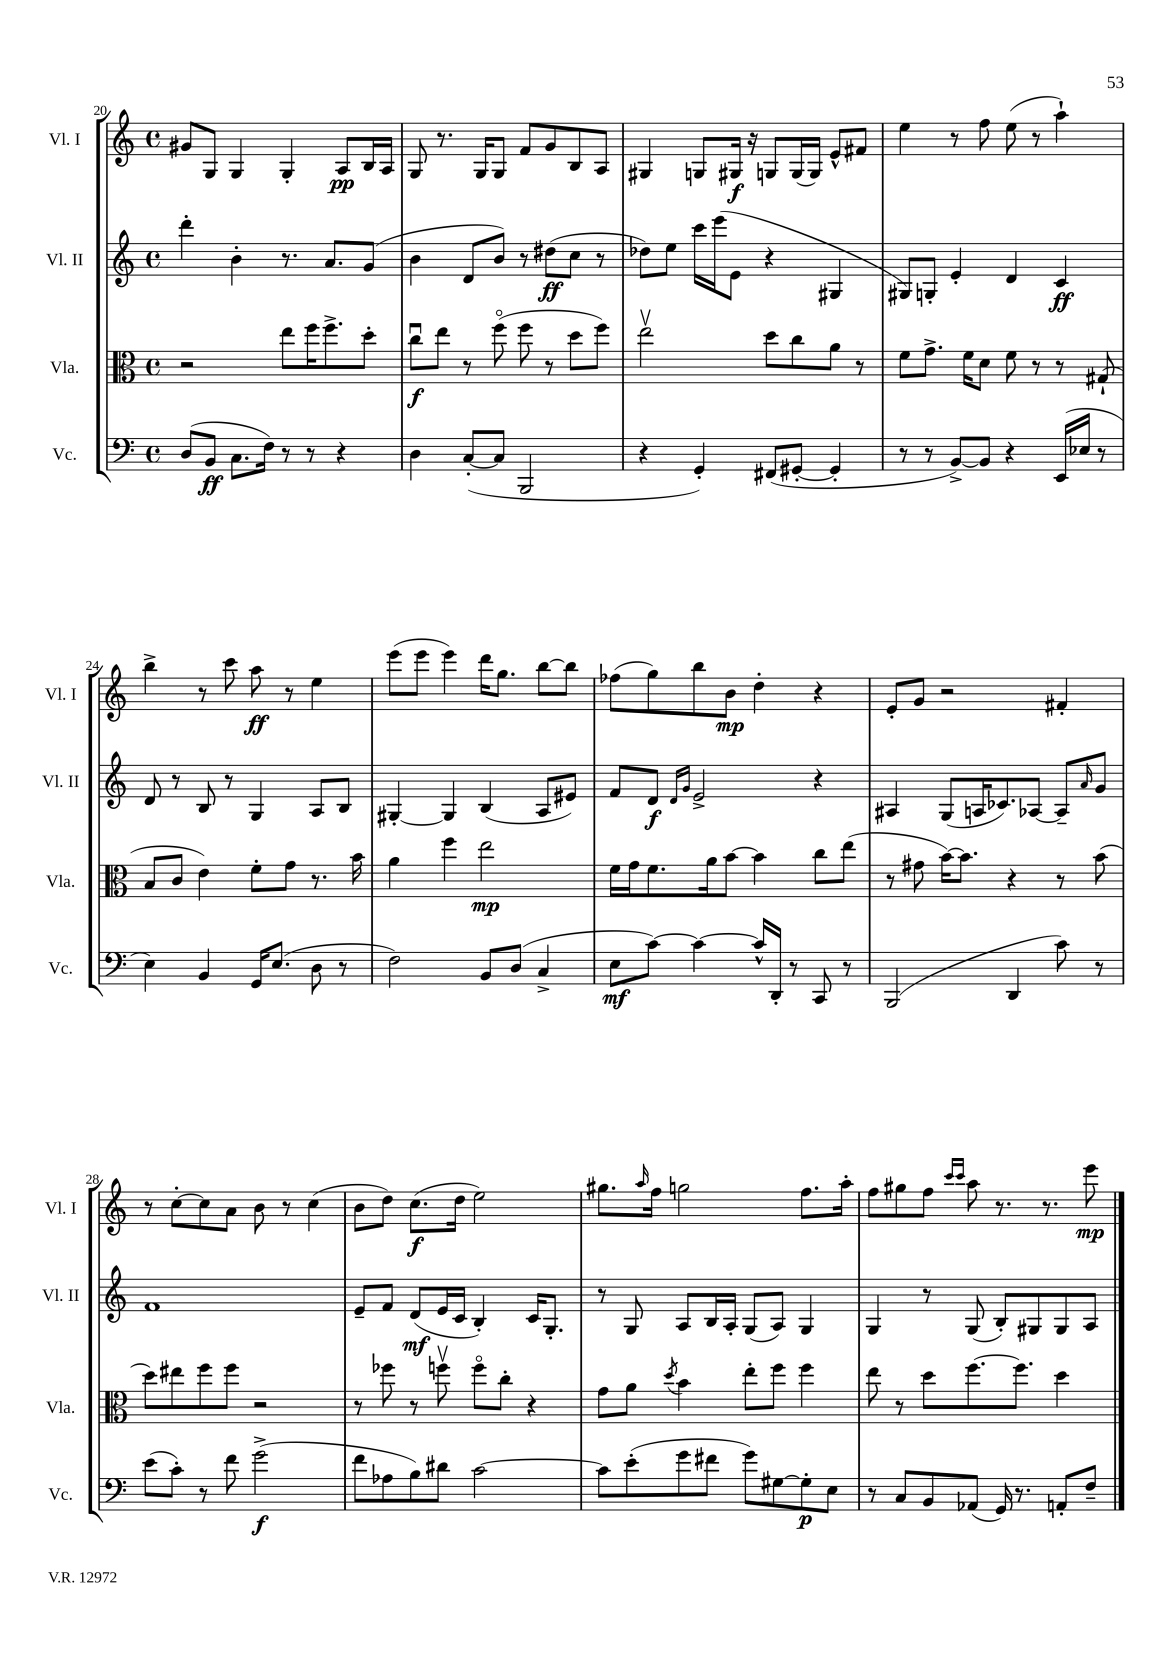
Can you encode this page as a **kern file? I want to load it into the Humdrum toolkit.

**kern	**dynam	**kern	**dynam	**kern	**dynam	**kern	**dynam
*part4	*part4	*part3	*part3	*part2	*part2	*part1	*part1
*staff4	*staff4	*staff3	*staff3	*staff2	*staff2	*staff1	*staff1
*I"Vc.	*	*I"Vla.	*	*I"Vl. II	*	*I"Vl. I	*
*I'Vc.	*	*I'Vla.	*	*I'Vl. II	*	*I'Vl. I	*
*clefF4	*	*clefC3	*	*clefG2	*	*clefG2	*
*k[]	*	*k[]	*	*k[]	*	*k[]	*
*M4/4	*	*M4/4	*	*M4/4	*	*M4/4	*
*met(c)	*	*met(c)	*	*met(c)	*	*met(c)	*
=20	=20	=20	=20	=20	=20	=20	=20
(8D/L	.	2r	.	4ddd'\	.	8g#X/L	.
8BB/J	ff	.	.	.	.	8G/J	.
8.C\L	.	.	.	4b'\	.	4G/	.
16F\Jk)	.	.	.	.	.	.	.
8r	.	8ee\L	.	8.r	.	4G'/	.
8r	.	16ff\K	.	.	.	.	.
.	.	8.ff^\	.	8.a/L	.	.	.
4r	.	.	.	.	.	8A/L	pp
.	.	8dd'\J	.	(8g/J	.	16B/L	.
.	.	.	.	.	.	16A/JJ	.
=21	=21	=21	=21	=21	=21	=21	=21
4D\	.	8ccu\L	f	4b\	.	8G/	.
.	.	8ee\J	.	.	.	8.r	.
([8C'/L	.	8r	.	8d/L	.	.	.
.	.	.	.	.	.	16G/KL	.
8C/J]	.	(8ff\	.	8b/J)	.	8G/J	.
2BBB/	.	8ff\	.	8r	.	8f/L	.
.	.	8r	.	(8dd#X\L	ff	8g/	.
.	.	8dd\L	.	8cc\J	.	8B/	.
.	.	8ff\J)	.	8r	.	8A/J	.
=22	=22	=22	=22	=22	=22	=22	=22
4r	.	2eev\	.	8dd-X\L)	.	4G#X/	.
.	.	.	.	8ee\J	.	.	.
4GG'/)	.	.	.	16ccc\LL	.	8Gn/L	.
.	.	.	.	(16eee\J	.	.	.
.	.	.	.	8e\J	.	16G#X/Jk	f
.	.	.	.	.	.	16r	.
(8FF#X/L	.	8dd\L	.	4r	.	8Gn/L	.
[8GG#X'/J	.	8cc\	.	.	.	(16G/L	.
.	.	.	.	.	.	16G/JJ)	.
4GG#'/]	.	8a\J	.	4G#X/	.	8e^^/L	.
.	.	8r	.	.	.	8f#X/J	.
=23	=23	=23	=23	=23	=23	=23	=23
8r	.	8f\L	.	8G#X/L)	.	4ee\	.
8r	.	8.g^\J	.	8Gn'/J	.	.	.
[8BB^/L)	.	.	.	4e'/	.	8r	.
.	.	16f\KL	.	.	.	.	.
8BB/J]	.	8d\J	.	.	.	8ff\	.
4r	.	8f\	.	4d/	.	(8ee\	.
.	.	8r	.	.	.	8r	.
(16EE/LL	.	8r	.	4c/	ff	4aa`\)	.
16E-X/JJ	.	.	.	.	.	.	.
8r	.	(8G#X`/	.	.	.	.	.
!!LO:LB:g=z
=24	=24	=24	=24	=24	=24	=24	=24
4E\)	.	8B/L	.	8d/	.	4bb^\	.
.	.	8c/J	.	8r	.	.	.
4BB/	.	4e\)	.	8B/	.	8r	.
.	.	.	.	8r	.	8ccc\	.
16GG/KL	.	8f'\L	.	4G/	.	8aa\	ff
(8.E/J	.	.	.	.	.	.	.
.	.	8g\J	.	.	.	8r	.
8D\	.	8.r	.	8A/L	.	4ee\	.
8r	.	.	.	8B/J	.	.	.
.	.	16b\	.	.	.	.	.
=25	=25	=25	=25	=25	=25	=25	=25
2F\)	.	4a\	.	[4G#X'/	.	(8eee\L	.
.	.	.	.	.	.	8eee\J	.
.	.	4ff\	.	4G#/]	.	4eee\)	.
8BB/L	.	2ee\	mp	(4B/	.	16ddd\KL	.
.	.	.	.	.	.	8.gg\J	.
(8D/J	.	.	.	.	.	.	.
4C^/	.	.	.	8A/L	.	[8bb\L	.
.	.	.	.	8e#X/J)	.	8bb\J]	.
=26	=26	=26	=26	=26	=26	=26	=26
8E\L	mf	16f\LL	.	8f/L	.	(8ff-X\L	.
.	.	16g\J	.	.	.	.	.
[8c\J)	.	8.f\	.	8d/J	f	8gg\)	.
.	.	.	.	16qqd/LL	.	.	.
.	.	.	.	16qqg/JJ	.	.	.
4c\_	.	.	.	2e^/	.	8bb\	.
.	.	16a\k	.	.	.	.	.
.	.	[8b\J	.	.	.	8b\J	mp
16c^^/LL]	.	4b\]	.	.	.	4dd'\	.
16DD'/JJ	.	.	.	.	.	.	.
8r	.	.	.	.	.	.	.
8CC/	.	8cc\L	.	4r	.	4r	.
8r	.	(8ee\J	.	.	.	.	.
=27	=27	=27	=27	=27	=27	=27	=27
(2BBB/	.	8r	.	4A#X/	.	8e'/L	.
.	.	8g#X\	.	.	.	8g/J	.
.	.	[16b\KL)	.	(8G/L	.	2r	.
.	.	8.b\J]	.	.	.	.	.
.	.	.	.	16An/K	.	.	.
.	.	.	.	8.c-X/)	.	.	.
4DD/	.	4r	.	.	.	.	.
.	.	.	.	[8A-X/J	.	.	.
8c\)	.	8r	.	8A-~/L]	.	4f#X'/	.
.	.	.	.	16qqa/	.	.	.
8r	.	(8b\	.	8g/J	.	.	.
!!LO:LB:g=z
=28	=28	=28	=28	=28	=28	=28	=28
(8e\L	.	8dd\L)	.	1f	.	8r	.
8c'\J)	.	8ee#X\	.	.	.	[8cc'\L	.
8r	.	8ff\	.	.	.	8cc\]	.
8f\	.	8ff\J	.	.	.	8a\J	.
(2g^\	f	2r	.	.	.	8b\	.
.	.	.	.	.	.	8r	.
.	.	.	.	.	.	(4cc\	.
=29	=29	=29	=29	=29	=29	=29	=29
8f\L	.	8r	.	8e~/L	.	8b\L	.
8A-X\	.	8ff-X\	.	8f/J	.	8dd\J)	.
8B\)	.	8r	.	(8d/L	mf	(8.cc\L	f
8d#X\J	.	8ffnv\	.	16e/L	.	.	.
.	.	.	.	16c/JJ	.	16dd\Jk	.
[2c\	.	8ff\L	.	4B'/)	.	2ee\)	.
.	.	8cc'\J	.	.	.	.	.
.	.	4r	.	16c/KL	.	.	.
.	.	.	.	8.G'/J	.	.	.
=30	=30	=30	=30	=30	=30	=30	=30
8c\L]	.	8g\L	.	8r	.	8.gg#X\L	.
(8e'\	.	8a\J	.	8G/	.	.	.
.	.	.	.	.	.	16qqaa/	.
.	.	.	.	.	.	16ff\Jk	.
.	.	8qdd/	.	.	.	.	.
8g\	.	4b\	.	8A/L	.	2ggn\	.
8f#X\J	.	.	.	16B/L	.	.	.
.	.	.	.	16A'/JJ	.	.	.
8g\L)	.	8ee'\L	.	(8G/L	.	.	.
[8G#X\	.	8ff\J	.	8A/J)	.	.	.
8G#'\]	p	4ff\	.	4G/	.	8.ff\L	.
8E\J	.	.	.	.	.	.	.
.	.	.	.	.	.	16aa'\Jk	.
=31	=31	=31	=31	=31	=31	=31	=31
8r	.	8ee\	.	4G/	.	8ff\L	.
8C/L	.	8r	.	.	.	8gg#X\	.
8BB/	.	8dd\L	.	8r	.	8ff\J	.
.	.	.	.	.	.	16qqccc/LL	.
.	.	.	.	.	.	16qqccc/JJ	.
(8AA-X/J	.	[8.ff\	.	(8G/	.	8aa\	.
16GG/)	.	.	.	8B'/L)	.	8.r	.
8.r	.	8.ff\J]	.	.	.	.	.
.	.	.	.	8G#X/	.	.	.
.	.	.	.	.	.	8.r	.
8AAn'/L	.	4dd\	.	8G#/	.	.	.
8F~/J	.	.	.	8A/J	.	8eee\	mp
==	==	==	==	==	==	==	==
*-	*-	*-	*-	*-	*-	*-	*-
